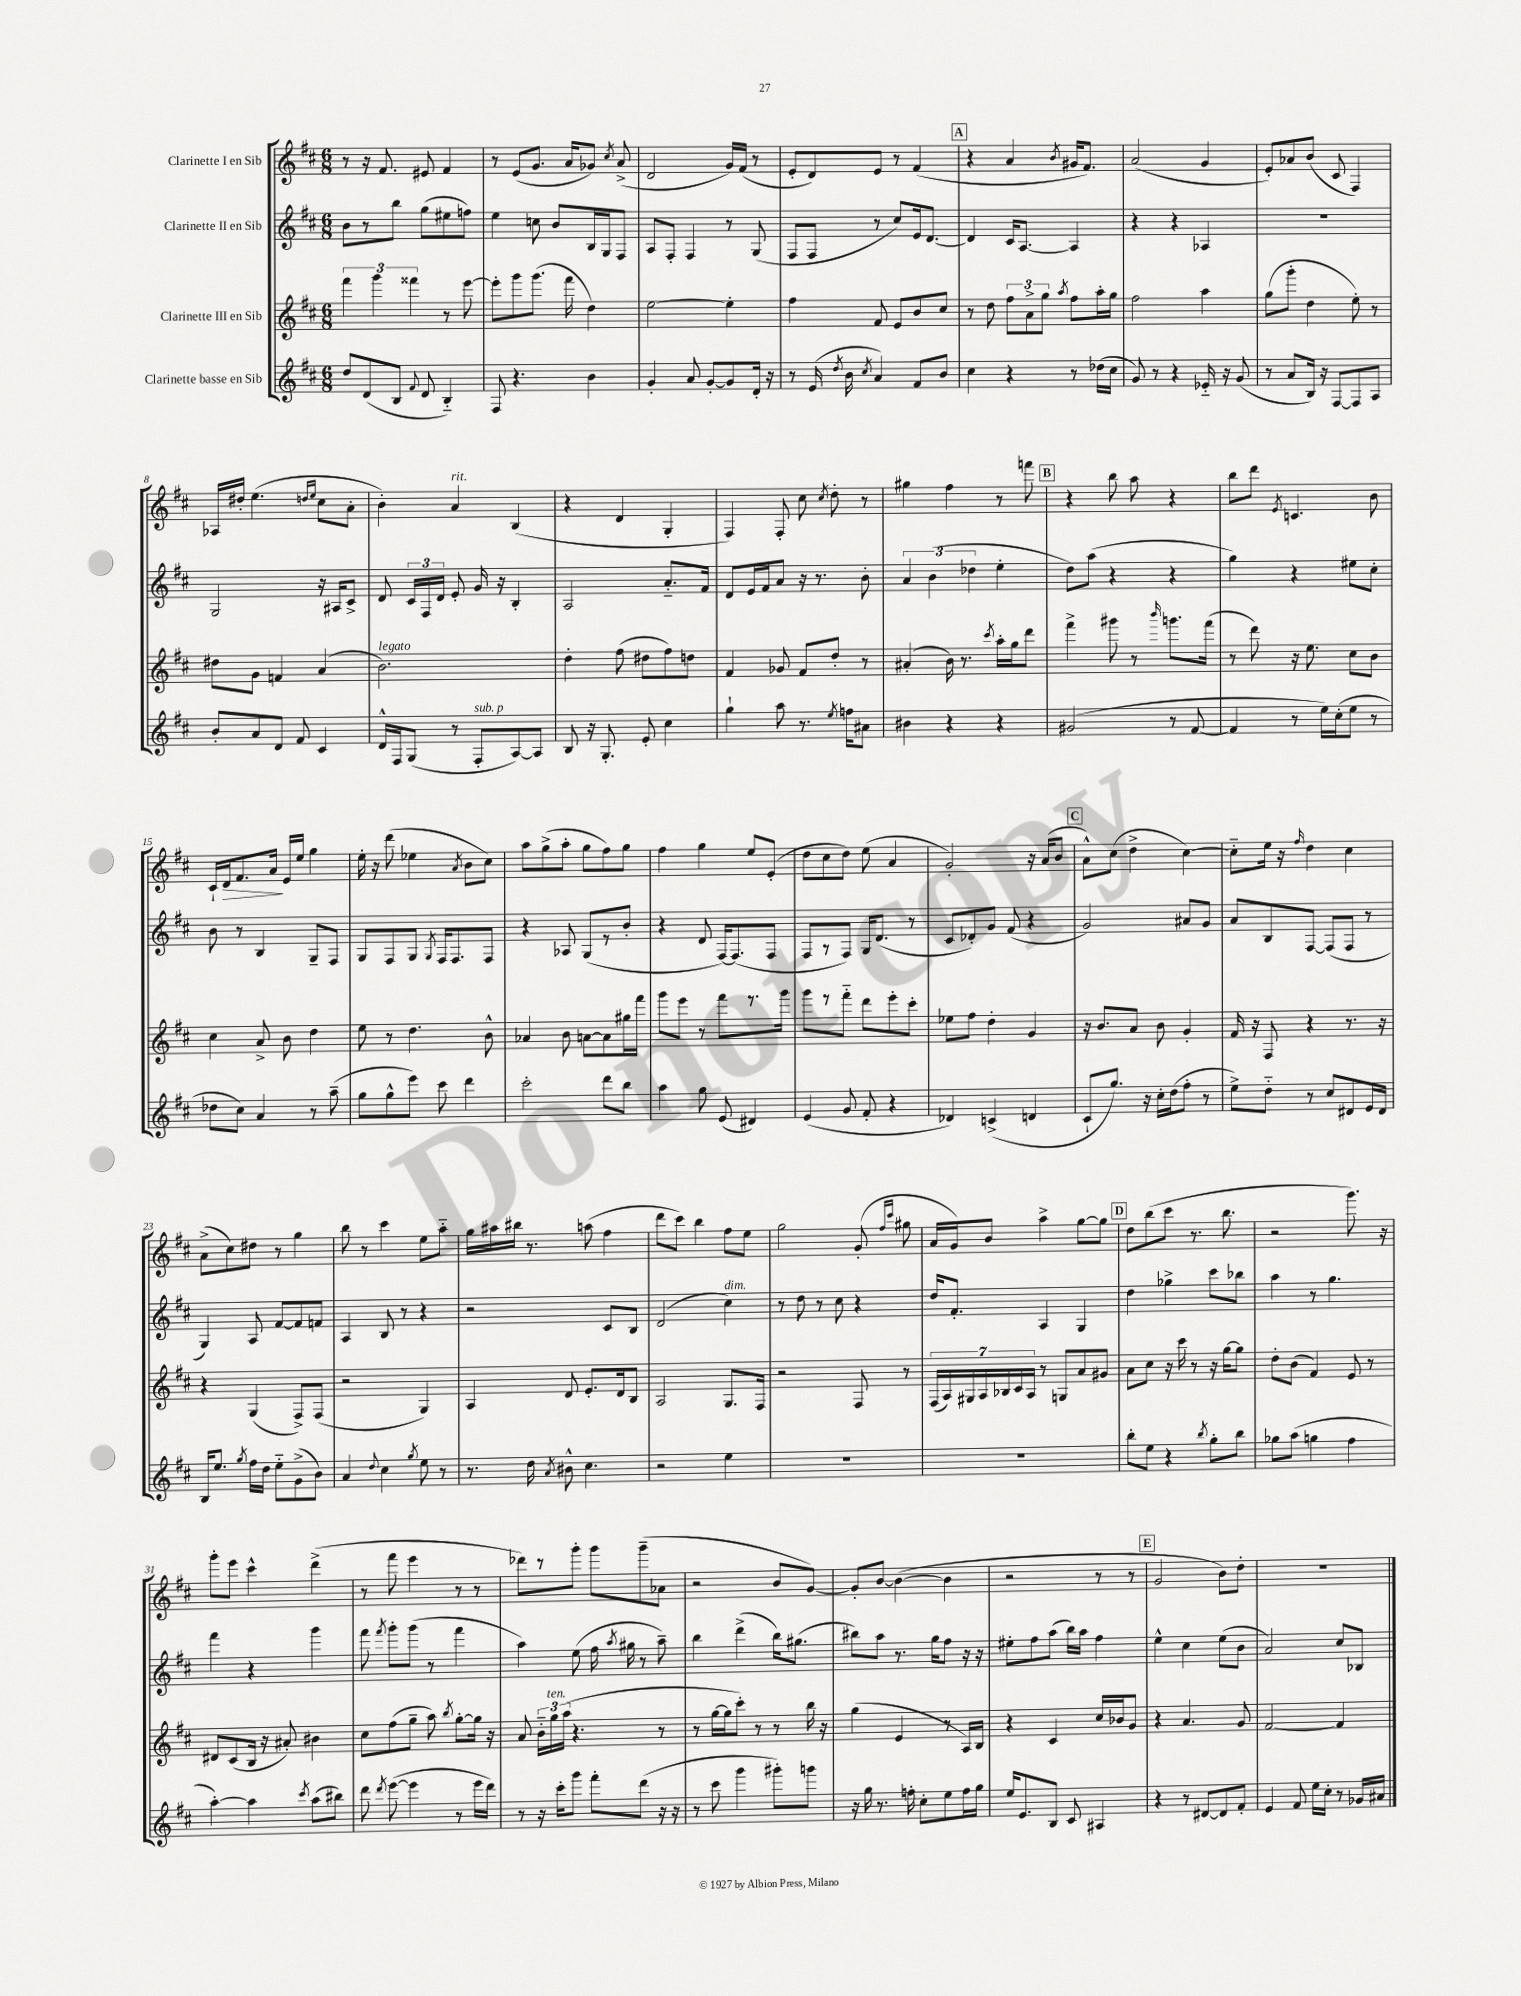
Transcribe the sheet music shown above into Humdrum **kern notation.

**kern	**kern	**kern	**kern
*staff4	*staff3	*staff2	*staff1
*clefG2	*clefG2	*clefG2	*clefG2
*k[f#c#]	*k[f#c#]	*k[f#c#]	*k[f#c#]
*M6/8	*M6/8	*M6/8	*M6/8
8dd/L	6fff#\	8b\L	8r
(8d/	.	8r	16r
.	6ggg\	.	.
.	.	.	8.f#/
8B/J	.	8bb\J	.
.	6fff##\	.	.
8qqf#/	.	.	.
8d/	.	(8gg\L	8e#/
4B'~/)	8r	8ee#\	4f#/
.	[8eee\	8ff\J)	.
=	=	=	=
8F#/	8eee'\]L	4ee\	8r
4.r	8ggg\	.	(8e/L
.	(8.ggg\J	8cc\	8.g/J
.	.	8b/L	.
.	16fff#\	.	16a/LK
4b\	4dd\)	16B/L	8g-/J)
.	.	16G/J	.
.	.	.	8qcc#/
.	.	8F#/J	(8a^/
=	=	=	=
4g'/	[2ee\	8A/L	2d/
.	.	8F#'/J	.
8a/	.	4F#/	.
[8g'/L	.	.	.
8g/]	4ee'\]	8r	16g/LL)
.	.	.	(16f#/JJ
16d'/Jk	.	(8G/	8r
16r	.	.	.
=	=	=	=
8r	4ff#\	8F#/L	8e'/L
(16e/	.	8F#/J	8d/)
8qdd/	.	.	.
16b\	.	.	.
8qcc#/	.	.	.
4a/)	8f#/	8r	8e/J
.	8e/L	8cc#/L)	8r
8f#/L	8b/	16e/k	(4f#/
.	.	[8.d/J	.
8b/J	8cc#/J	.	.
=	=	=	=
4cc#\	8r	4d/]	4r
.	8dd\	.	.
4r	12ff#\L	16c#/LK	4a/
.	.	[8.A/J	.
.	12a^\	.	.
.	12gg\J	.	.
.	8qaa/	.	8qb/
8r	8ff#\L	4A/]	16g#/LK
.	.	.	8.f#/J)
(16dd-\LL	16aa'\L	.	.
16cc#\JJ	16gg\JJ	.	.
=	=	=	=
8g/)	2ff#\	4r	(2a/
8r	.	.	.
4r	.	4r	.
16e-'~/	4aa\	4A-/	4g/
16r	.	.	.
(8g/	.	.	.
=	=	=	=
8r	(8gg\L	2.r	8e'/L)
8a/L	8ggg'\J	.	8a-/
16B/Jk)	4dd\	.	(8b/J
16r	.	.	.
[8F#/L	.	.	8c#/
8F#/]	8ee'\)	.	4F#/)
8A/J	8r	.	.
=	=	=	=
8b'/L	8dd#\L	2G/	16A-/LL
.	.	.	16dd#'/JJ
8a/	8g\J	.	(4.ee\
8d/J	4f/	.	.
8f#/	.	.	.
.	.	.	16qqdd/LL
.	.	.	16qqee/JJ
4c#/	(4a/	16r	8cc#\L
.	.	16A#/LK	.
.	.	8c#^/J	8a'\J
=	=	=	=
16d^^/LL	2.b\)	8d/	4b'\)
16F#/J	.	.	.
(8G/J	.	24c#/LL	.
.	.	24F#/	.
.	.	24d/JJ	.
8r	.	8e'/	4a/
8F#'/L	.	16g/	.
.	.	16r	.
[8A/)	.	4B'/	(4B/
8A/]J	.	.	.
=	=	=	=
8B/	4dd'\	2A/	4r
16r	.	.	.
8.G'/	.	.	.
.	(8ff#\	.	4d/
8e'/	8dd#\L	.	.
4cc#\	8ff#\)	8.a'~/L	4G'/
.	8dd\J	.	.
.	.	16f#/Jk	.
=	=	=	=
4gg`\	4f#/	8d/L	4F#/)
.	.	16e/L	.
.	.	16f#/J	.
8aa\	8g-/	8a/J	8F#'/
8.r	8f#/L	16r	8cc#\
.	.	8.r	.
.	.	.	8qcc#/
.	8dd'/J	.	8dd'\
8qee/	.	.	.
16ff\LK	.	.	.
8a#\J	8r	8b'\	8r
=	=	=	=
4b#\	(4a#'/	6a/	4gg#\
.	.	(6b\	.
4r	16b\)	.	4ff#\
.	8.r	.	.
.	.	6dd-\	.
.	8qccc#/	.	.
4r	16aa'\LL	4ee'\	8r
.	16gg\J	.	.
.	8ddd\J	.	8fff\
=	=	=	=
(2g#/	4fff#^\	8dd\L)	4r
.	.	(8aa\J	.
.	8ggg#\	4r	8bb\
.	8r	.	8aa\
.	16qqbbb/	.	.
8r	8.ggg\L	4r	4r
[8f#/	.	.	.
.	(16fff#\Jk	.	.
=	=	=	=
4f#/]	8r	4gg\)	8bb\L
.	8ddd\)	.	8ddd\J
.	.	.	8qe/
8r	16r	4r	4.c/
.	8.ee\	.	.
16ee\LL)	.	.	.
(16cc#'\J	.	.	.
8ee\J	8cc#\L	8ee#\L	.
8r	8b\J	8cc#'\J	8b\
=	=	=	=
8dd-\L	4cc#\	8b\	16c#`/LL
.	.	.	16d/J
8cc#\J)	.	8r	8.f#/
4a/	8a^/	4B/	.
.	.	.	16a/Jk
.	8b\	.	16e/LL
.	.	.	16ee/JJ
8r	4dd\	8G~/L	4gg\
(8aa~\	.	8F#/J	.
=	=	=	=
8gg\L	8ee\	8G/L	16ee'\
.	.	.	16r
8gg^^\	8r	8F#/	(8ddd\
8eee\J)	4.dd\	8G/J	4ee-\
.	.	8qG/	.
8ccc#\	.	16F#/LK	.
.	.	8.F#/	.
.	.	.	8qa/
4ddd\	.	.	8b\L
.	8b^^\	8F#/J	8cc#\J)
=	=	=	=
2ccc#'\	4a-/	4r	8aa\L
.	.	.	(8gg^\
.	8b\	8A-/	8aa'\J
.	[8a\L	(8G/L	8gg\L
8ddd\L	8a\]	8r	8ff#\)
8bb\J	16gg#\L	8b'/J	8gg\J
.	16fff#\JJ	.	.
=	=	=	=
4aa\	8ggg\L	4r	4ff#\
.	8eee\J	.	.
8gg\	8r	8d/	4gg\
(8e/	8fff#\L	[16F#/LK)	.
.	.	(8.F#/]	.
4d#/)	8.r	.	8ee/L
.	.	8F#/J	(8e'/J
.	16ggg\Jk	.	.
=	=	=	=
(4e/	8ggg\L	8F#/L	8dd\L
.	8r	8r	8cc#\
8g/	8fff#'~\J	8F#/J)	8dd\J)
8f#'/	8ddd\L	16G/LK	(8ee\
.	.	(8.d/J	.
4r	8eee'\	.	4a/
.	8ccc#'\J	8r	.
=	=	=	=
4d-/)	8ee-\L	8c#/L	2g'/)
.	8ff#\J	8d-'/)	.
(4c^/	4dd'\	8g/J	.
.	.	(8f#/	.
4d/	4g/	4r	16r
.	.	.	(16a/LK
.	.	.	8b/J
=	=	=	=
8c#`/L	16r	2g/)	8a^^\L)
.	8.b/L	.	.
8.gg/J)	.	.	(8cc#\J
.	8a/J	.	4dd^\
16r	.	.	.
16cc#'\LL	8b\	.	.
(16dd\J	.	.	.
8ff#'\J	4g'/	8a#/L	[4cc#\)
8r	.	8g/J	.
=	=	=	=
8ee^\L)	16f#/	8a/L	8cc#'~\]L
.	16r	.	.
8dd'~\J	8F#/	8B/	16ee\Jk
.	.	.	16r
.	.	.	16qqff#/
8r	4r	[8F#/J	4dd\
8cc#/L	.	(8F#/]L	.
8d#/	8.r	8F#/J	4cc#\
16e/L	.	8r	.
16d#/JJ	16r	.	.
=	=	=	=
16B/LK	4r	4G/)	(8a^\L
8.ee/J	.	.	.
.	.	.	8cc#\)
8qgg/	.	.	.
16ff#\LL	(4G/	8A/	8dd#\J
16dd\JJ	.	.	.
8ee'~\L	.	[8f#/L	8r
(8g^\	8F#^/L)	8f#/]	4gg\
8b\J)	(8F#/J	8f/J	.
=	=	=	=
4a/	2r	4A/	8bb\
.	.	.	8r
8qqdd/	.	.	.
4cc#\	.	8B/	4ccc#\
.	.	8r	.
8qgg/	.	.	.
8ee\	4G/)	4r	8ee\L
8r	.	.	8aa'~\J
=	=	=	=
8.r	4A/	2r	16gg\LL
.	.	.	16aa#\
.	.	.	16bb#\JJ
16dd\	.	.	8.r
8qa/	.	.	.
8b#^^\	8d/	.	.
4.cc#\	8.e'/L	.	(8aa\
.	.	8c#/L	4ff#\
.	16d/k	.	.
.	8B/J	8B/J	.
=	=	=	=
2r	2A/	(2d/	8ddd\L
.	.	.	8ccc#\J)
.	.	.	4bb\
4ee\	8.G/L	4cc#\)	8ff#\L
.	.	.	8ee\J
.	16F#/Jk	.	.
=	=	=	=
2.r	2r	8r	2gg\
.	.	8dd\	.
.	.	8r	.
.	.	8cc#\	.
.	8F#/	4r	(8g'/
.	.	.	16qqff#/LL
.	.	.	16qqccc#/JJ
.	8r	.	8gg#\
=	=	=	=
2.r	(28F#/LL	16dd/LK	16a/LL
.	28A/)	.	.
.	.	8.f#'/J	16g/J)
.	28G#/	.	.
.	28A/	.	.
.	.	.	8b/J
.	28B-/	.	.
.	28c#/	.	.
.	28A/JJ	.	.
.	8r	4A/	4aa^\
.	8G/L	.	.
.	8a/	4G/	[8gg\L
.	8g#/J	.	8gg\]J
=	=	=	=
8bb'\L	8a\L	4dd\	8dd\L
8ee\J	8cc#\J	.	(8bb\
4r	16r	4gg-^\	8ccc#\J
.	16ccc#\	.	.
.	8r	.	8.r
8qbb/	.	.	.
8gg'\L	16r	8ccc#\L	.
.	[16gg\LK	.	8.bb\
8bb\J	8gg\]J	8bb-\J	.
=	=	=	=
8gg-\L	8dd'\L	4aa\	2r
(8aa\J	(8b\J	.	.
4gg\	4f#/)	8r	.
.	.	4.gg\	.
4ff#\	8e/	.	8.ggg\)
.	8r	.	.
.	.	.	16r
=	=	=	=
[4aa'\)	8d#/L	4fff#\	8ggg'\L
.	(8c#/	.	8eee\J
4aa\]	16B/Jk	4r	4ccc#^^\
.	16r	.	.
.	8a#'/)	.	.
8qccc#/	.	.	.
(8aa\L	4b#\	4ggg\	(4ddd^\
8bb#\J)	.	.	.
=	=	=	=
8ddd\	8cc#\L	8fff#\	8r
8qddd/	.	8qfff#/	.
([8eee\	(8ff#\	8ggg'\L	8fff#\
4eee\]	8gg~\J	(8ggg\J	4eee\
.	8aa\)	8r	.
.	8qbb/	.	.
8r	[8gg'\L	4fff#\	8r
16eee\LL	16gg\]Jk	.	8r
16ddd\JJ)	16r	.	.
=	=	=	=
8r	8a/	4aa\)	8ddd-\L)
16r	24b'~\LL	.	8r
.	24gg\	.	.
16ccc#'\LK	.	.	.
.	(24aa\JJ	.	.
8ggg\J	4.r	(8ee\	8ggg'\J
8fff#'\L	.	16ff#\	8ggg\L
.	.	8qaa/	.
.	.	16gg#\	.
(8ddd\J	.	8r	(8ggg~\
16r	8r	8aa~\)	8a-\J
16r	.	.	.
=	=	=	=
8r	8r	4bb\	2r
8ccc#\	[16gg\LL	.	.
.	16gg\]J	.	.
4ggg\	8ccc#'\J)	(4ddd^\	.
.	8r	.	.
8ggg#'\L)	8r	16bb\LK)	8b/L
.	.	(8.gg#\J	.
8ggg\J	16bb\	.	[8g/J)
.	16r	.	.
=	=	=	=
16r	(4gg\	8bb#\L)	8g'/]L
16gg\	.	.	.
8.r	.	8aa\J	[8b/J
.	4e/	8.r	(4b\_
16ff'\	.	.	.
8cc#'\L	.	.	.
.	.	16gg\LK	.
8ee\	8r	8ff#\J	4b\]
16ff\L	16A/LL)	16r	.
16gg\JJ	16B/JJ	16r	.
=	=	=	=
16ee/LK	4r	8ee#'\L	2r
8.e/	.	.	.
.	.	8ff#\	.
8B/J	4c#/	(8aa\J	.
8c#/	.	16bb\LL)	.
.	.	16aa\JJ	.
4A#/	16cc#/LL	4ff#\	8r
.	16b-/J	.	.
.	8g/J	.	8r
=	=	=	=
4r	4r	4ee^^\	2g/
8r	4.a/	4cc#\	.
[8d#/L	.	.	.
8d#/]	.	(8ee\L	8b\L)
8f#'/J	8g/	8b\J	8dd'\J
=	=	=	=
4e/	[2f#/	2a/)	2.r
8f#/	.	.	.
16ee\LL	.	.	.
16cc#'\JJ	.	.	.
8r	4f#/]	8cc#/L	.
16g-/LL	.	8B-/J	.
16a#/JJ	.	.	.
==	==	==	==
*-	*-	*-	*-
